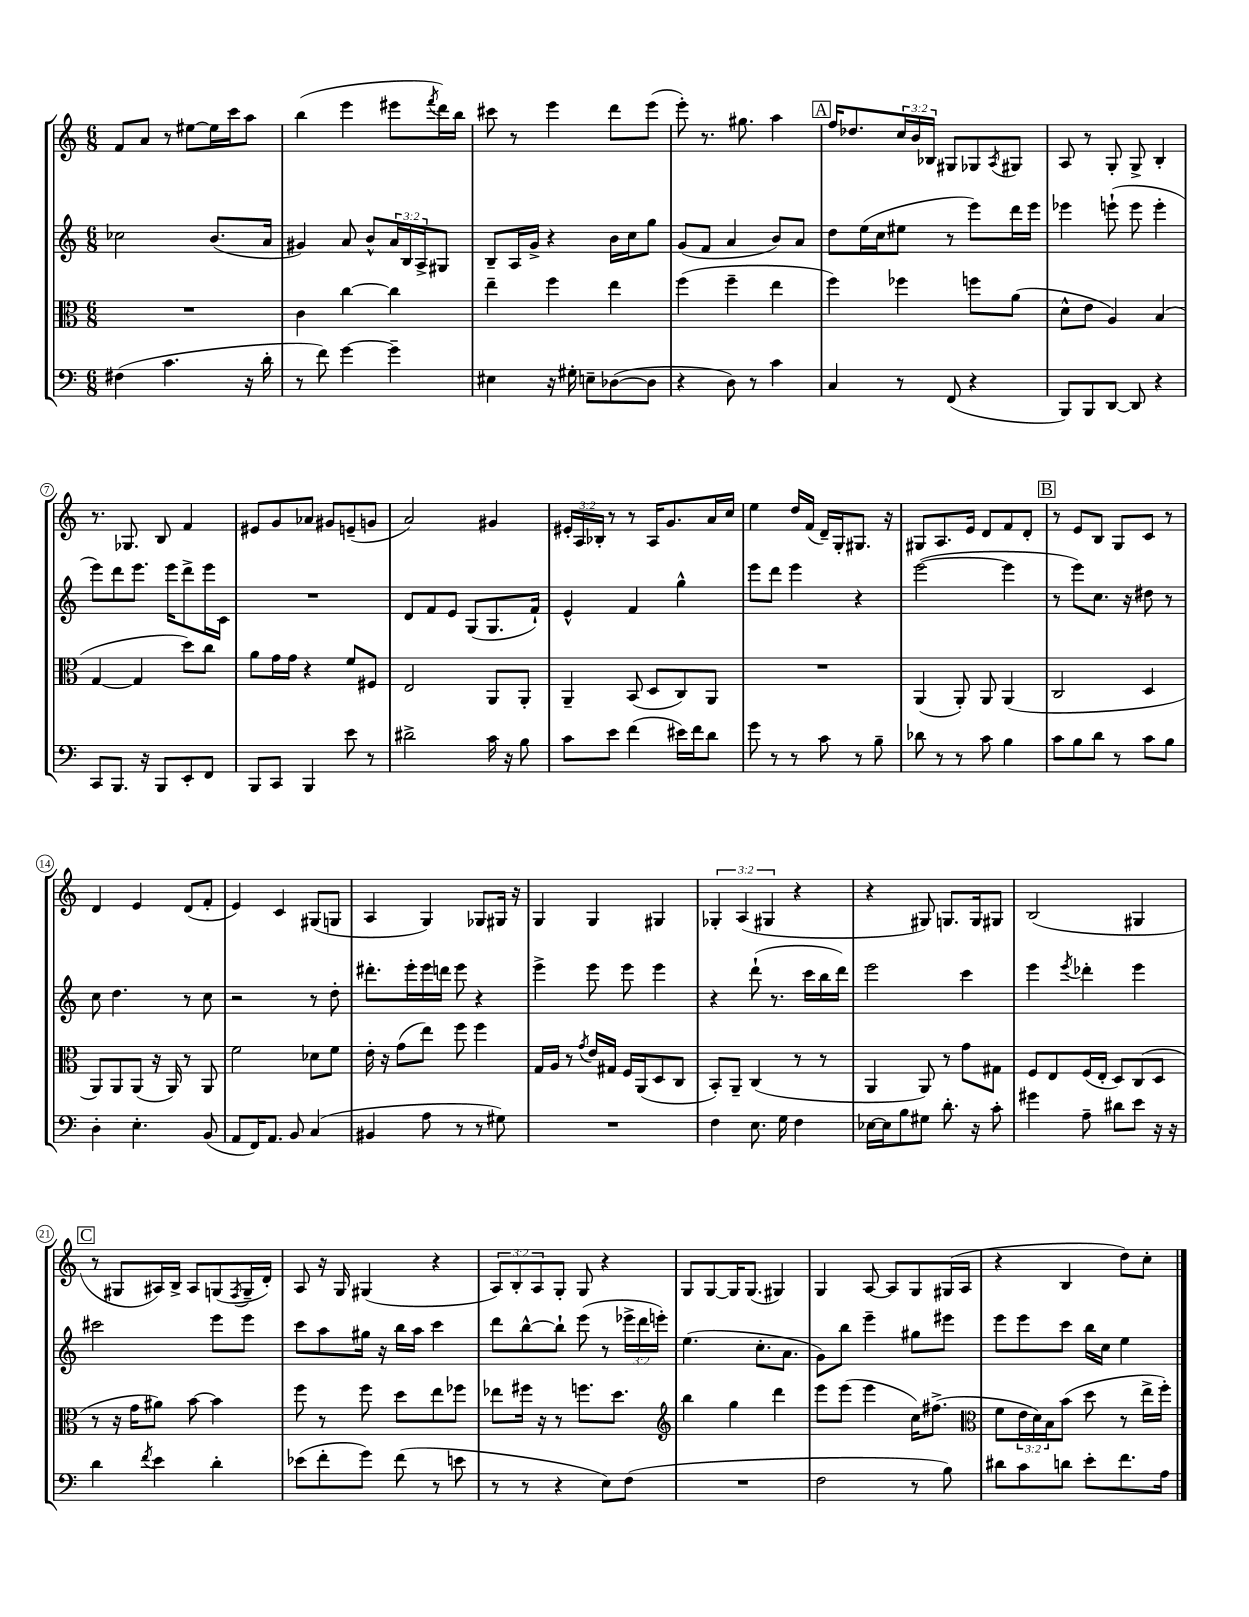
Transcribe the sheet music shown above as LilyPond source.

<<
\new StaffGroup <<
\new Staff = "s0" {
    \clef treble \key c \major \numericTimeSignature \time 6/8 \override Staff.TupletNumber.text = #tuplet-number::calc-fraction-text
    f'8 a'8 r8 eis''8~ eis''16 c'''16 a''8 |
    b''4( e'''4 eis'''8 \acciaccatura { f'''8 } d'''16) b''16 |
    cis'''8 r8 e'''4 d'''8 e'''8( |
    e'''8-.) r8. gis''8. a''4 |
    \mark \markup { \box "A" } f''16 des''8. \tuplet 3/2 { c''16 b'16 bes16 } gis8 ges8 \acciaccatura { a8 } gis8 |
    a8 r8 g8-. g8-> b4-. |
    r8. ges8. b8 f'4 |
    eis'8 g'8 aes'8 gis'8 e'8--( g'8 |
    a'2) gis'4 |
    \tuplet 3/2 { eis'16-. a16 bes16-. } r8 r8 a16 g'8. a'16 c''16 |
    e''4 d''16 f'16( d'16--) g16-. gis8. r16 |
    gis8 a8. e'16 d'8 f'8 d'8-. |
    \mark \markup { \box "B" } r8 e'8 b8 g8 c'8 r8 |
    d'4 e'4 d'8( f'8-. |
    e'4) c'4 gis8( g8 |
    a4 g4) ges8 gis16 r16 |
    g4 g4 gis4 |
    \tuplet 3/2 { ges4-. a4( gis4 } r4 |
    r4 gis8) g8. g16 gis8 |
    b2( gis4 |
    \mark \markup { \box "C" } r8 gis8 ais16) b16-> ais8 g8( \acciaccatura { f8 } g16-- d'16-.) |
    a8 r16 g16 gis4( r4 |
    \tuplet 3/2 { a8) b8-. a8 } g8-. g8 r4 |
    g8 g8~ g16 g8.( gis4) |
    g4 a8~ a8 g8 gis16( a16 |
    r4 b4 d''8) c''8-. \bar "|." |
}
\new Staff = "s1" {
    \clef treble \key c \major \numericTimeSignature \time 6/8 \override Staff.TupletNumber.text = #tuplet-number::calc-fraction-text
    ces''2 b'8.( a'16 |
    gis'4) a'8 b'8-^ \tuplet 3/2 { a'16 b16 a16-> } gis8 |
    b8-- a16 g'16-> r4 b'16 c''16 g''8 |
    g'8( f'8 a'4 b'8) a'8 |
    \mark \markup { \box "A" } d''8 e''16( c''16 eis''8 r8 e'''8) d'''16 e'''16 |
    ees'''4 e'''8-!( e'''8 e'''4-. |
    e'''8) d'''8 e'''8. e'''16 d'''8-> e'''16 c'16 |
    R2. |
    d'8 f'8 e'8 g8( g8. f'16-!) |
    e'4-^ f'4 g''4-^ |
    e'''8 d'''8 e'''4 r4 |
    e'''2~( e'''4 |
    \mark \markup { \box "B" } r8 e'''8) c''8. r16 dis''8 r8 |
    c''8 d''4. r8 c''8 |
    r2 r8 d''8-. |
    dis'''8.-. e'''16-. e'''16 d'''16 e'''8 r4 |
    e'''4-> e'''8 e'''8 e'''4 |
    r4 d'''8-!( r8. c'''16 b''16 d'''16) |
    e'''2 c'''4 |
    e'''4 \acciaccatura { e'''8 } des'''4-. e'''4 |
    \mark \markup { \box "C" } cis'''2 e'''8 e'''8 |
    c'''8 a''8 gis''16 r16 b''16 a''16 c'''4 |
    d'''8 b''8~-^ b''8-! e'''8( r8 \tuplet 3/2 { ees'''16-> d'''16 e'''16-.) } |
    e''4.( c''8.-. a'8. |
    g'8) b''8 e'''4-- gis''8 eis'''8 |
    e'''8 e'''8 c'''8 b''16 c''16 e''4 \bar "|." |
}
\new Staff = "s2" {
    \clef alto \key c \major \numericTimeSignature \time 6/8 \override Staff.TupletNumber.text = #tuplet-number::calc-fraction-text
    R2. |
    c'4 c''4~ c''4 |
    e''4-- f''4 e''4 |
    f''4( f''4-- e''4 |
    \mark \markup { \box "A" } f''4) fes''4 f''8 a'8( |
    d'8-^ e'8 a4) b4( |
    g4~ g4 d''8) c''8 |
    a'8 g'16 g'16 r4 f'8 fis8 |
    e2 a,8 a,8-. |
    a,4-- b,8( d8 c8) a,8 |
    R2. |
    a,4( a,8-.) a,8 a,4( |
    \mark \markup { \box "B" } c2 d4 |
    a,8) a,8 a,8( r16 a,16) r8 a,8 |
    f'2 des'8 f'8 |
    e'16-. r16 g'8( e''8) f''8 f''4 |
    g16 a16 r8 \acciaccatura { g'8 } e'16 gis16 f16 a,16( d8 c8 |
    b,8-.) a,8-- c4( r8 r8 |
    a,4 a,8) r8 g'8 gis8 |
    f8 e8 f16( e16-. d8) c8( d8 |
    \mark \markup { \box "C" } r8 r16 g'16 ais'8) b'8~ b'4 |
    f''8 r8 f''8 d''8 e''8 fes''8 |
    ees''8 fis''16 r16 r8 f''8. d''8. |
    \clef treble b''4 g''4 d'''4 |
    e'''8 e'''8( e'''4 c''16) fis''8.->( |
    \clef alto f'8 \tuplet 3/2 { e'16 d'16) b16 } b'8( d''8 r8 e''16-> f''16-.) \bar "|." |
}
\new Staff = "s3" {
    \clef bass \key c \major \numericTimeSignature \time 6/8
    fis4( c'4. r16 d'16-. |
    r8 f'8) g'4~ g'4-- |
    eis4 r16 gis16-. e8-- des8~( des8 |
    r4 d8) r8 c'4 |
    \mark \markup { \box "A" } c4 r8 f,8( r4 |
    b,,8) b,,8 d,8~ d,8 r4 |
    c,8 b,,8. r16 b,,8 e,8-. f,8 |
    b,,8 c,8 b,,4 e'8 r8 |
    dis'2-> c'16 r16 b8 |
    c'8 e'8 f'4( eis'16) f'16 d'8 |
    g'8 r8 r8 c'8 r8 b8-- |
    des'8 r8 r8 c'8 b4 |
    \mark \markup { \box "B" } c'8 b8 d'8 r8 c'8 b8 |
    d4-. e4.-. b,8( |
    a,8 f,16) a,8. b,8 c4( |
    bis,4 a8 r8 r8 gis8) |
    R2. |
    f4 e8. g16 f4 |
    ees16~ ees16 b8 gis8 d'8.-. r16 c'8-. |
    gis'4 a8-- dis'8 e'8 r16 r16 |
    \mark \markup { \box "C" } d'4 \acciaccatura { f'8 } e'4 d'4-. |
    ees'8( f'8-. g'8) f'8( r8 e'8 |
    r8 r8 r4 e8) f8( |
    R2. |
    f2 r8 b8) |
    dis'8 c'8 d'8 e'8-. f'8. a16 \bar "|." |
}
>>
>>
\layout { \context { \Score \override BarNumber.stencil = #(make-stencil-circler 0.1 0.3 ly:text-interface::print) } }
